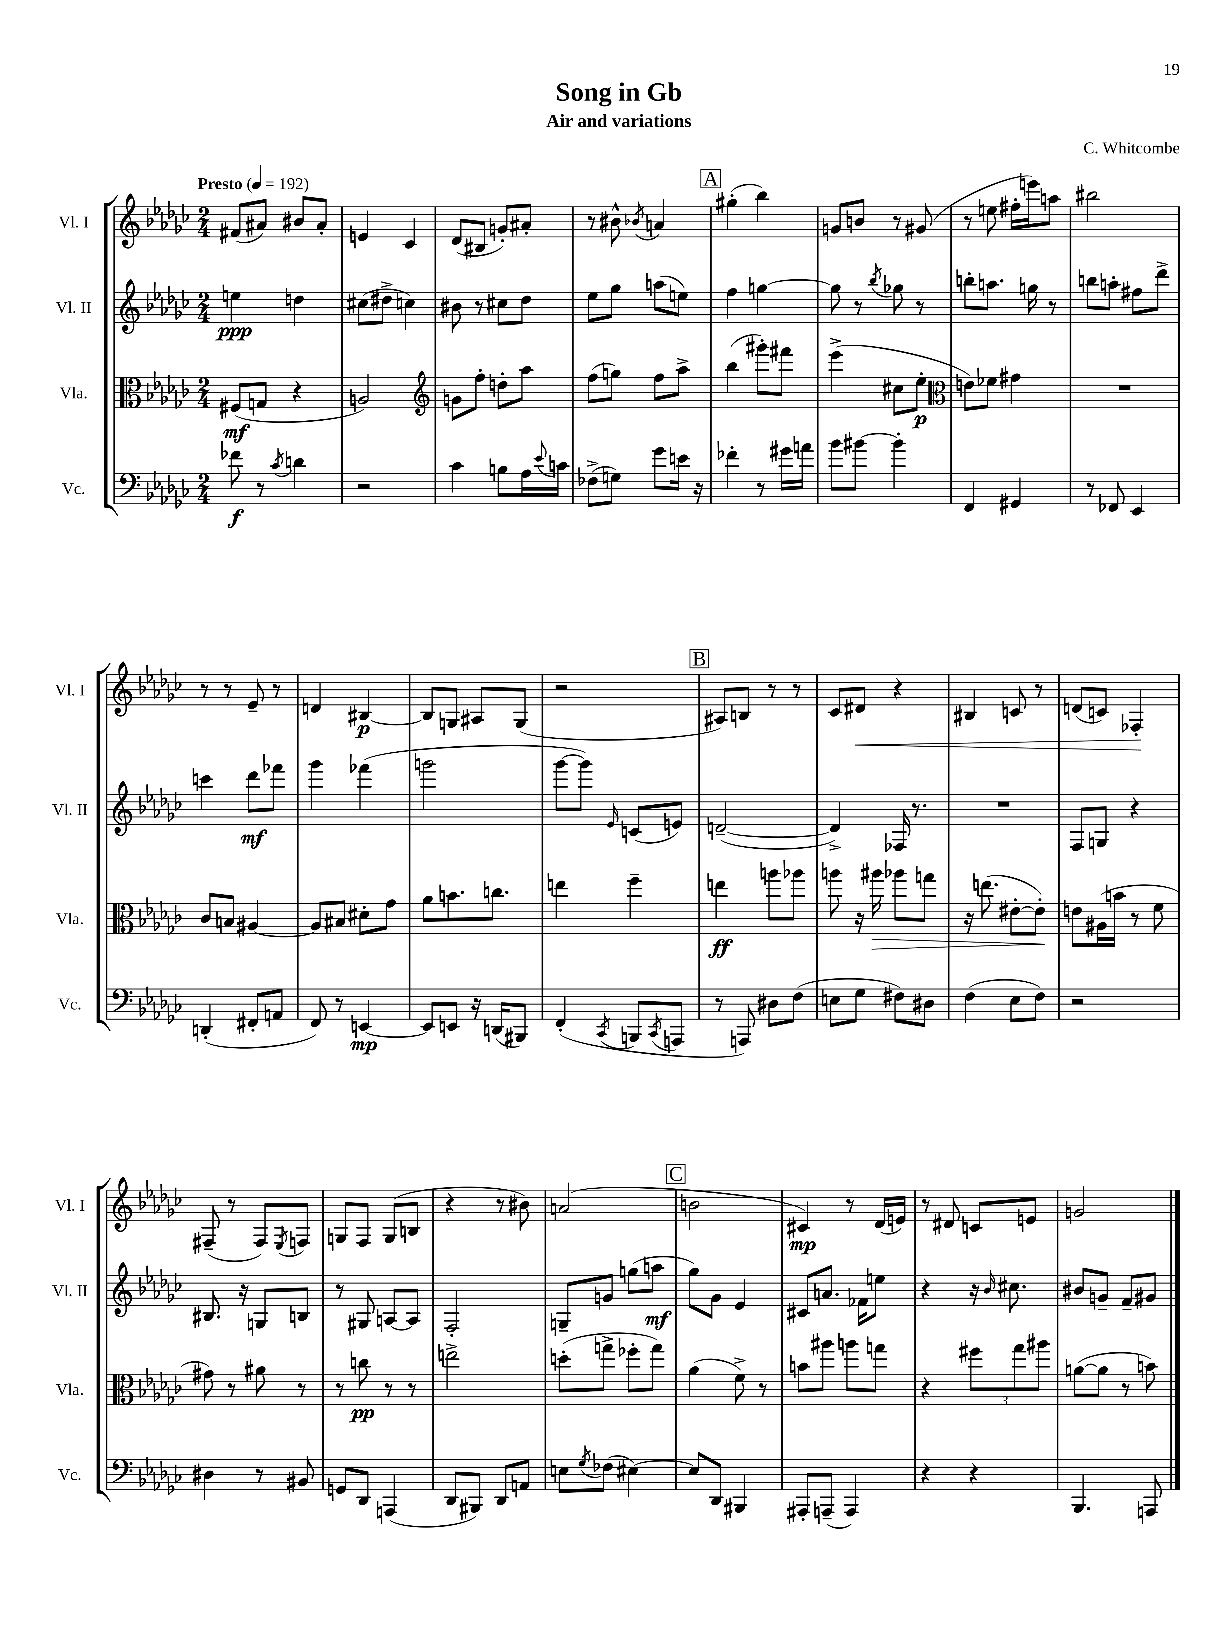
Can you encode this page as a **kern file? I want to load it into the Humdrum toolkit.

**kern	**kern	**kern	**kern
*staff4	*staff3	*staff2	*staff1
*clefF4	*clefC3	*clefG2	*clefG2
*k[b-e-a-d-g-c-]	*k[b-e-a-d-g-c-]	*k[b-e-a-d-g-c-]	*k[b-e-a-d-g-c-]
*M2/4	*M2/4	*M2/4	*M2/4
*MM192	*MM192	*MM192	*MM192
8f-	(8F#	4ee	(8f#
8r	8G	.	8a#)
8qc-	.	.	.
4d	4r	4dd	8b#
.	.	.	8a#'
=	=	=	=
2r	2A)	(8cc#	4e
.	.	8dd#^	.
.	.	4cc)	4c-
=	=	=	=
*	*clefG2	*	*
4c-	8g	8b#	(8d-
.	8ff'	8r	8B#
8B	8dd'	8cc#	8g')
16A-	8aa-	8dd-	8a#'
8qqe-	.	.	.
16c	.	.	.
=	=	=	=
(8F-^	(8ff	8ee-	8r
8G)	8gg)	8gg-	8b#^^
.	.	.	8qb-
8g-	8ff	(8aa	4a
16e	8aa-^	8ee)	.
16r	.	.	.
=	=	=	=
4f-'	(4bb-	4ff	(4gg#'
8r	8ggg#')	[4gg	4bb-)
16g#	8fff#	.	.
16a	.	.	.
=	=	=	=
8b-	(4eee-^	8gg]	8g
[8b#	.	8r	8b
.	.	8qbb-	.
4b#']	8cc#	8gg-	8r
.	8ee-'	8r	(8g#
=	=	=	=
*	*clefC3	*	*
4FF	8e)	8bb'	8r
.	8f-	8.aa	8ee
4GG#	4g#	.	16ff#'
.	.	16gg	16eee)
.	.	8r	8aa
=	=	=	=
8r	2r	8bb	2bb#
8FF-	.	8aa'	.
4EE-	.	8ff#	.
.	.	8ddd-^	.
=	=	=	=
(4DD'	8c-	4ccc	8r
.	8B	.	8r
8FF#'	[4A#	8ddd-	8e-~
8AA	.	8fff-	8r
=	=	=	=
8FF)	8A#]	4ggg-	4d
8r	8B#	.	.
[4EE	8d#'	(4fff-	[4B#
.	8g-	.	.
=	=	=	=
8EE]	8a-	2ggg	8B#]
8EE	8.b	.	8G
16r	.	.	8A#
(16DD	8.cc	.	.
8BBB#)	.	.	(8G
=	=	=	=
(4FF'	4ee	[8ggg-	2r
.	.	8ggg-])	.
8qCC-	.	16qqe-	.
8BBB	4ff~	(8c	.
8qCC-	.	.	.
8AAA	.	8e)	.
=	=	=	=
8r	4ee	([2d~	8A#)
8AAA)	.	.	8B
8D#	8aa	.	8r
(8F	8aa-	.	8r
=	=	=	=
8E	8aa	4d^])	8c-
8G-	16r	.	8d#
.	16aa#	.	.
8F#)	8aa-	16F-	4r
.	.	8.r	.
8D#	8gg	.	.
=	=	=	=
(4F	16r	2r	4B#
.	(8.ee	.	.
8E-	[8e#'	.	8c
8F)	8e#'])	.	8r
=	=	=	=
2r	8e	8F	(8d
.	(16A#	8G	8c)
.	16b	.	.
.	8r	4r	4F-'
.	8f	.	.
=	=	=	=
4D#	8g#)	8.B#	(8F#~
.	8r	.	8r
.	.	16r	.
8r	8a#	8G	8F#)
.	.	.	8qE-
8BB#	8r	8B	8F
=	=	=	=
8GG	8r	8r	8G
8DD-	8cc	8G#	8F
(4AAA	8r	[8A	(8G
.	8r	8A]	8B
=	=	=	=
8DD-	2ee^	2F'	4r
8BBB#)	.	.	.
8DD-	.	.	8r
8AA	.	.	8b#)
=	=	=	=
8E	(8dd'	8G~	(2a
8qG-	.	.	.
(8F-	8gg^	8g	.
[4E#)	8ff-'	(8gg	.
.	8gg)	8aa	.
=	=	=	=
8E#]	(4a-	8gg-)	2b
8DD-	.	8g-	.
4BBB#	8f^)	4e-	.
.	8r	.	.
=	=	=	=
8AAA#'	8b	8c#	4c#)
(8AAA~	8aa#	8.a	.
4AAA)	8aa	.	8r
.	.	16f-	.
.	8gg	8ee	(16d-
.	.	.	16e)
=	=	=	=
4r	4r	4r	8r
.	.	.	8d#
4r	12ff#	16r	8c
.	.	16qqb-	.
.	.	8.cc#	.
.	12gg-	.	.
.	.	.	8e
.	12aa#	.	.
=	=	=	=
4.BBB-	([8a	8b#	2g
.	8a]	8g~	.
.	8r	8f~	.
8AAA	8b)	8g#	.
==	==	==	==
*-	*-	*-	*-
